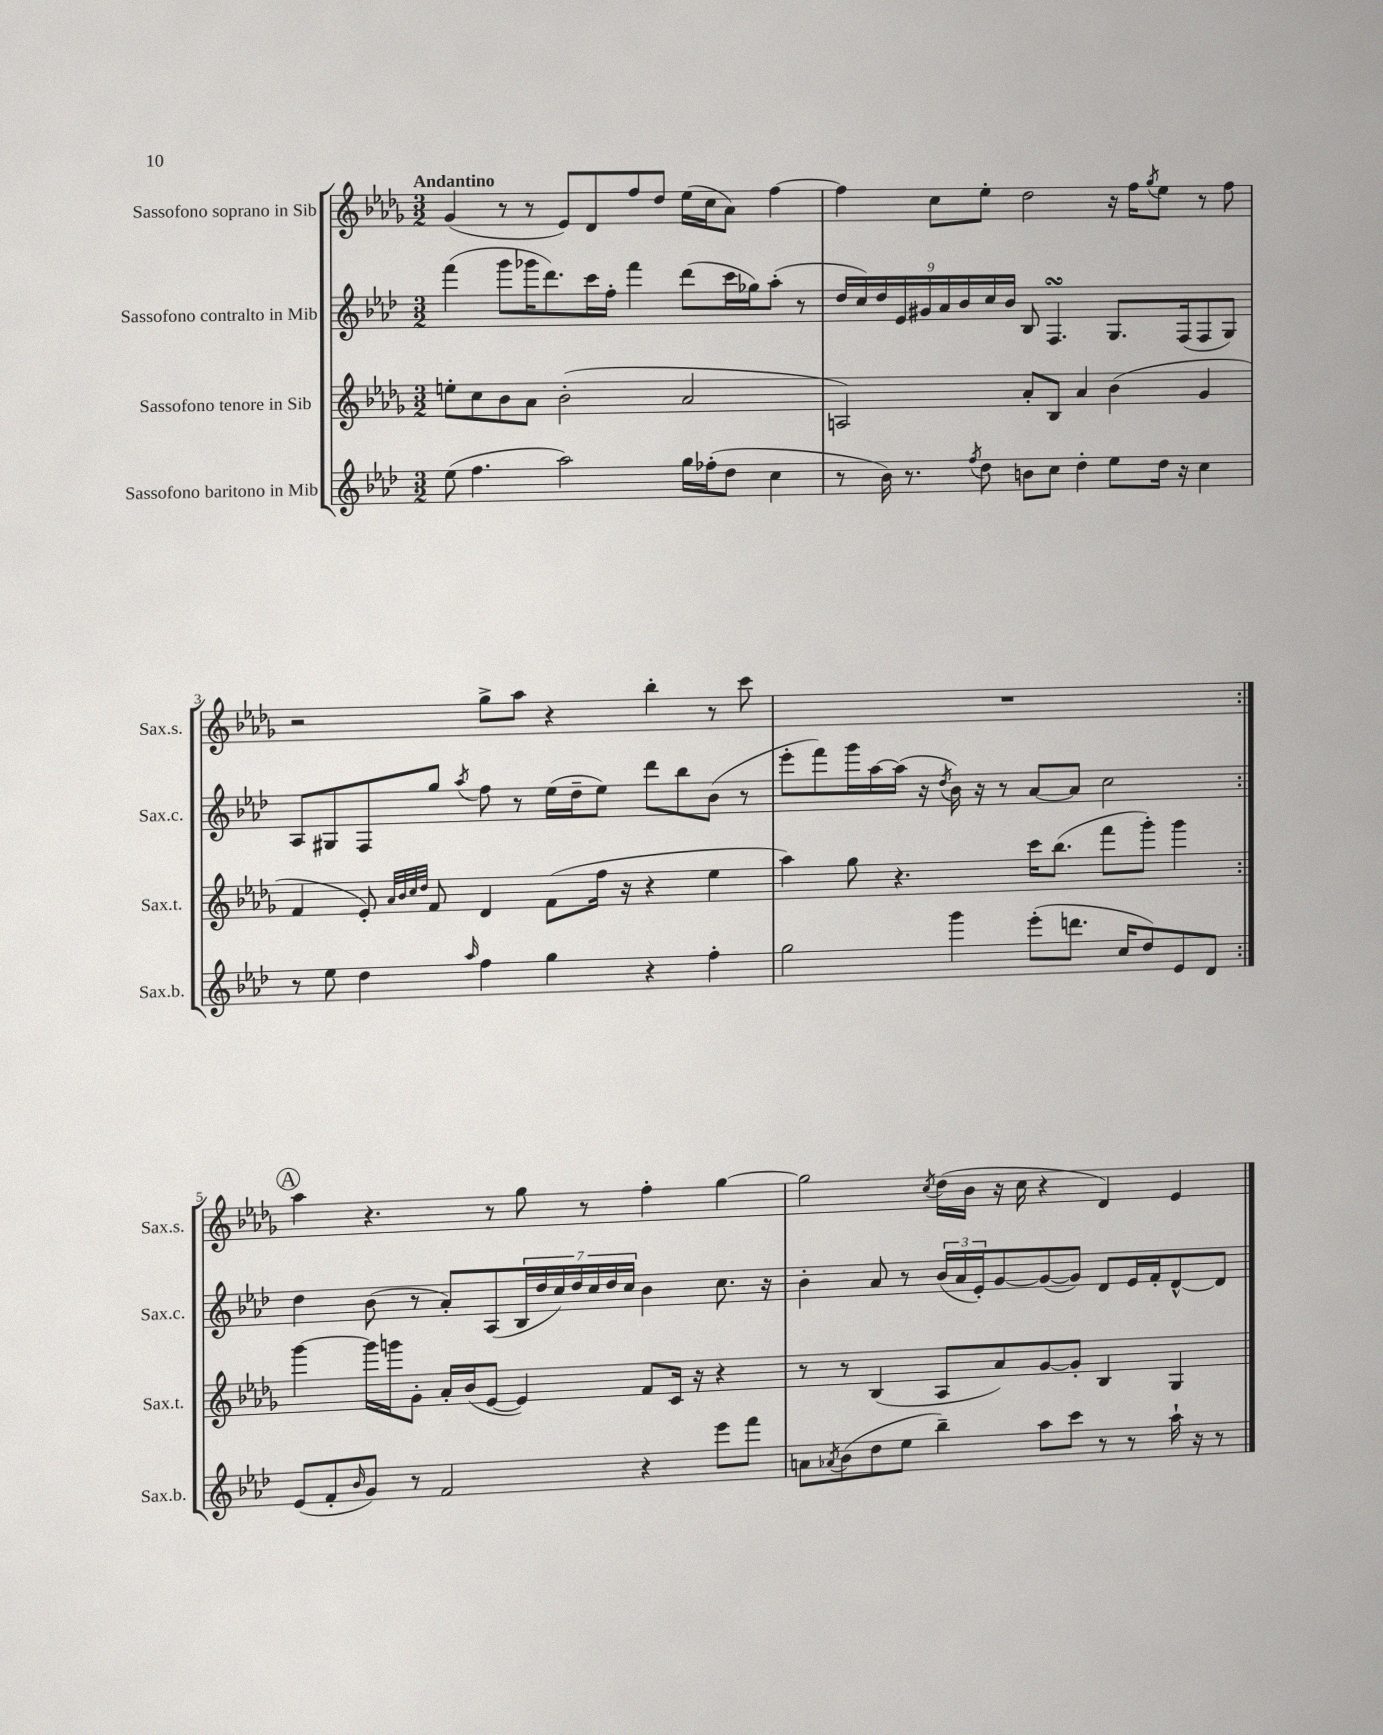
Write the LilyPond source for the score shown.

<<
\new StaffGroup <<
\new Staff = "s0" \with { instrumentName = "Sassofono soprano in Sib" shortInstrumentName = "Sax.s." } {
    \clef treble \key des \major \numericTimeSignature \time 3/2 \tempo "Andantino"
    \repeat volta 2 { ges'4( r8 r8 ees'8) des'8 f''8 des''8 ees''16( c''16 aes'8) f''4~ |
    f''4 c''8 ees''8-. des''2 r16 f''16 \acciaccatura { ges''8 } ees''8 r8 f''8 |
    r2 ges''8-> aes''8 r4 bes''4-. r8 c'''8 |
    R1. | }
    \mark \markup { \circle "A" } aes''4 r4. r8 ges''8 r8 f''4-. ges''4~ |
    ges''2 \acciaccatura { c''8 } des''16( bes'16 r16 c''16 r4 des'4) ees'4 \bar "|." |
}
\new Staff = "s1" \with { instrumentName = "Sassofono contralto in Mib" shortInstrumentName = "Sax.c." } {
    \clef treble \key aes \major \numericTimeSignature \time 3/2
    \repeat volta 2 { f'''4( g'''8 ges'''16 des'''8.) c'''16 f''16-. f'''4 des'''8( c'''16 ges''16) aes''8-.( r8 |
    \tuplet 9/8 { des''16 c''16) des''16 ees'16 gis'16 aes'16 bes'16 c''16 bes'16 } bes8 f4.\turn g8. f16( f8 g8) |
    aes8 gis8 f8 g''8 \acciaccatura { aes''8 } f''8 r8 ees''16( des''16-- ees''8) des'''8 bes''8 bes'8( r8 |
    ees'''8-. f'''8) g'''16 aes''16~ aes''16( r16 \acciaccatura { des''8 } bes'16) r16 r8 aes'8~ aes'8 c''2 | }
    \mark \markup { \circle "A" } des''4 bes'8( r8 aes'8-.) aes8( \tuplet 7/4 { bes16 des''16 c''16) des''16 c''16 des''16 c''16 } bes'4 c''8. r16 |
    bes'4-. aes'8 r8 \tuplet 3/2 { bes'16( aes'16 ees'16-.) } g'8~ g'8~( g'8) des'8 ees'16 f'16-. des'8~-^ des'8 \bar "|." |
}
\new Staff = "s2" \with { instrumentName = "Sassofono tenore in Sib" shortInstrumentName = "Sax.t." } {
    \clef treble \key des \major \numericTimeSignature \time 3/2
    \repeat volta 2 { e''8-. c''8 bes'8 aes'8 bes'2-.( aes'2 |
    a2) aes'8-. bes8 aes'4 bes'4( ges'4 |
    f'4 ees'8-.) \grace { aes'32 bes'32 c''32 des''32 } f'8 des'4 f'8( f''16 r16 r4 ees''4 |
    aes''4) ges''8 r4. c'''16 bes''8.( f'''8 ges'''8-.) ges'''4 | }
    \mark \markup { \circle "A" } ges'''4~ ges'''16 g'''16 ges'8-. aes'16-. bes'16( ees'8~ ees'4) f'8 c'16 r16 r4 |
    r8 r8 bes4( aes8 aes'8) ges'8~ ges'8-. bes4 ges4 \bar "|." |
}
\new Staff = "s3" \with { instrumentName = "Sassofono baritono in Mib" shortInstrumentName = "Sax.b." } {
    \clef treble \key aes \major \numericTimeSignature \time 3/2
    \repeat volta 2 { ees''8( f''4. aes''2) g''16 fes''16-.( des''8 c''4 |
    r8 bes'16) r8. \acciaccatura { f''8 } des''8 b'8 c''8 des''4-. ees''8 des''16 r16 c''4 |
    r8 ees''8 des''4 \grace { aes''16 } f''4 g''4 r4 f''4-. |
    g''2 g'''4 ees'''8-.( d'''8. c''16 des''8) ees'8 des'8 | }
    \mark \markup { \circle "A" } ees'8( f'8-. \grace { bes'16 } g'8) r8 f'2 r4 ees'''8 f'''8 |
    a'8 \acciaccatura { aes'8 } bes'8( des''8 ees''8 bes''4--) aes''8 c'''8 r8 r8 aes''16-! r16 r8 \bar "|." |
}
>>
>>
